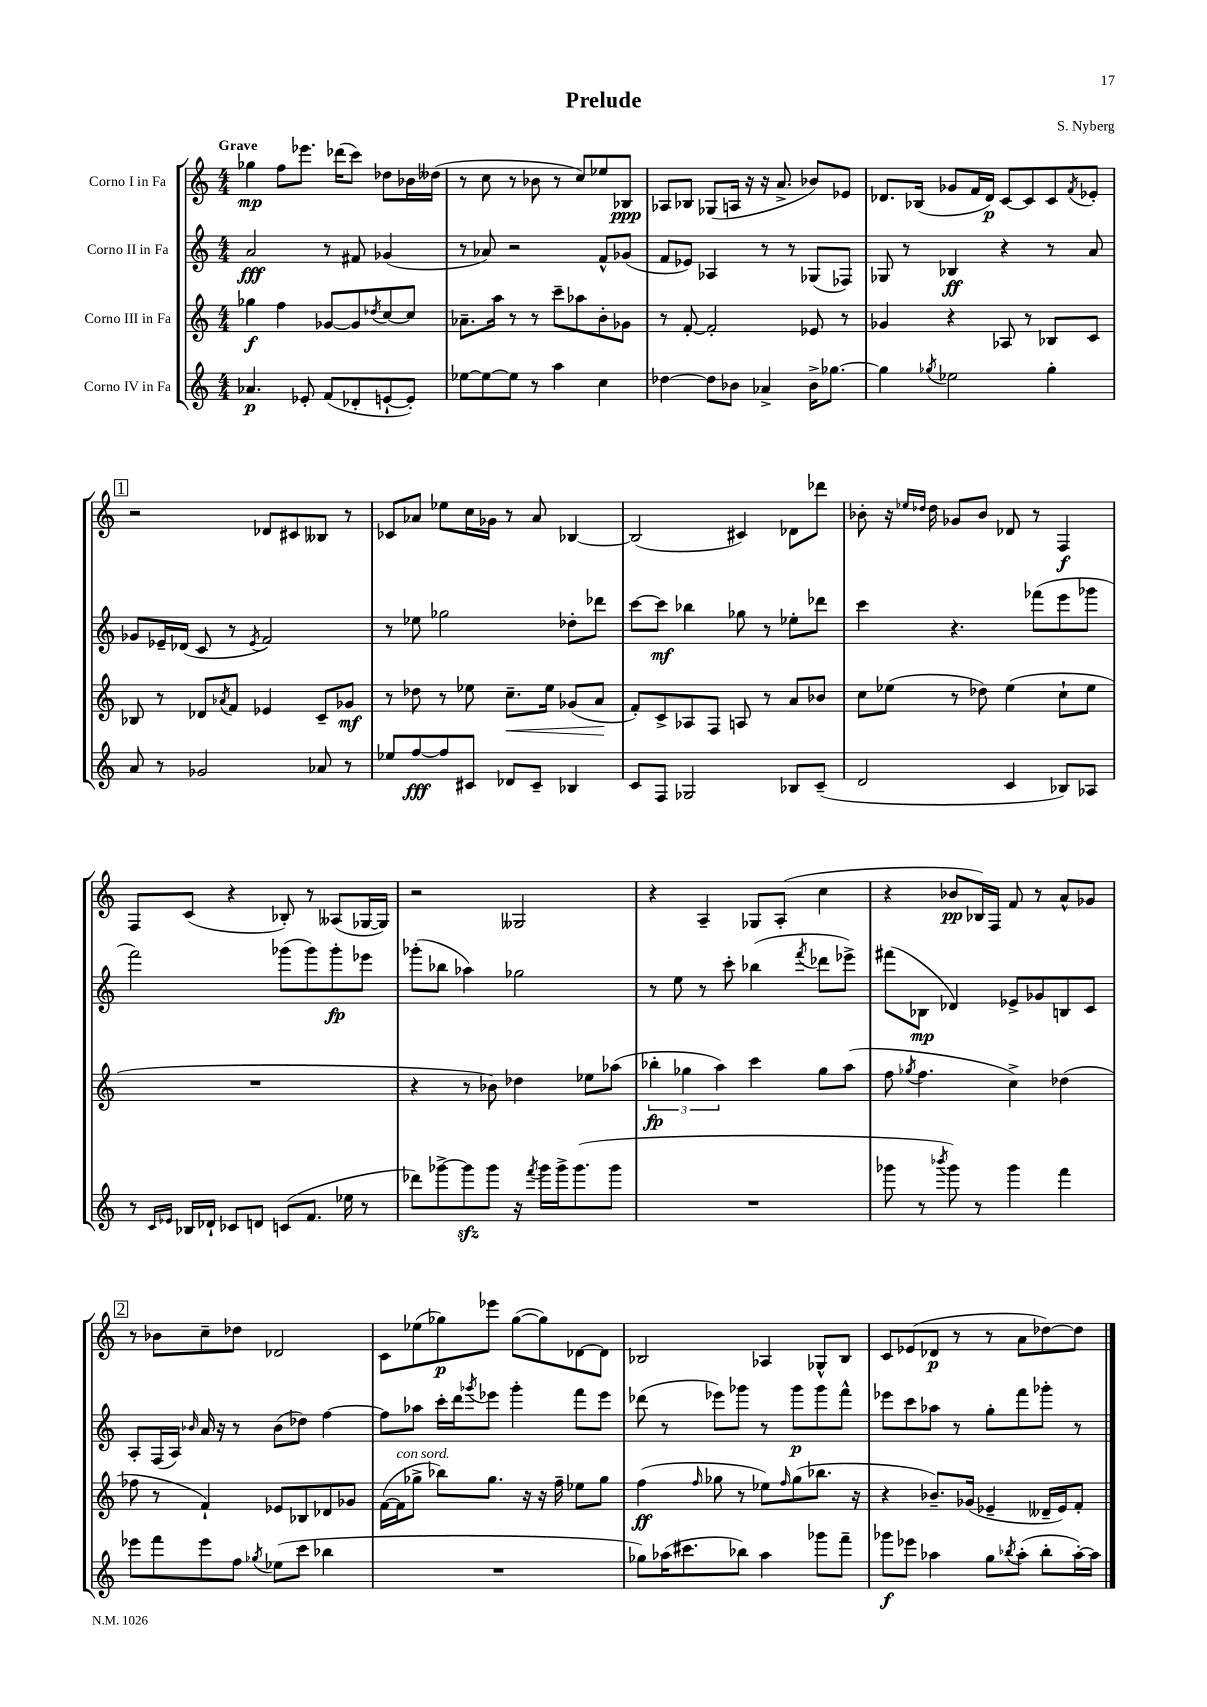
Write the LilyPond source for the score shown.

\header { title = "Prelude" composer = "S. Nyberg" }
<<
\new StaffGroup <<
\new Staff = "s0" \with { instrumentName = "Corno I in Fa" } {
    \clef treble \key c \major \numericTimeSignature \time 4/4 \tempo "Grave"
    ges''4\mp f''8 ees'''8. des'''16( c'''8) des''8 bes'16 deses''16( |
    r8 c''8 r8 bes'8 r8 c''8) ees''8 bes8\ppp |
    aes8 bes8 ges8( a16 r16 r16 a'8.-> bes'8) ees'8 |
    des'8. bes16( ges'8 f'16 des'16\p) c'8~ c'8 c'8 \acciaccatura { f'8 } ees'8-. |
    \mark \markup { \box "1" } r2 des'8 cis'8 beses8 r8 |
    ces'8 aes'8 ees''8 c''16 ges'16 r8 aes'8 bes4~ |
    bes2( cis'4) des'8 des'''8 |
    bes'8-. r16 \grace { ees''16 des''16 } des''16 ges'8 bes'8 des'8 r8 f4\f |
    f8 c'8( r4 bes8-.) r8 aeses8( ges16~ ges16) |
    r2 geses2 |
    r4 a4-- ges8 a8-.( c''4 |
    r4 bes'8\pp bes16) f16 f'8 r8 a'8-^ ges'8 |
    \mark \markup { \box "2" } r8 bes'8 c''8-- des''8 des'2 |
    c'8 ees''8( ges''8\p) ees'''8 ges''8~( ges''8) des'8~ des'8 |
    bes2 aes4 ges8-^ bes8 |
    c'8 ees'8( des'8\p r8 r8 a'8 des''8~) des''8 \bar "|." |
}
\new Staff = "s1" \with { instrumentName = "Corno II in Fa" } {
    \clef treble \key c \major \numericTimeSignature \time 4/4
    a'2\fff r8 fis'8 ges'4( |
    r8 aes'8) r2 f'8-^ ges'8( |
    f'8 ees'8) aes4 r8 r8 ges8( fes8) |
    ges8 r8 bes4\ff r4 r8 a'8 |
    \mark \markup { \box "1" } ges'8 ees'16-- des'16( c'8 r8 \acciaccatura { ees'8 } f'2) |
    r8 ees''8 ges''2 des''8-. des'''8 |
    c'''8~ c'''8\mf bes''4 ges''8 r8 ees''8-. des'''8 |
    c'''4 r4. fes'''8( e'''8 ges'''8 |
    f'''2) ges'''8( ges'''8) ges'''8-.\fp ees'''8 |
    ges'''8-.( bes''8 aes''4) ges''2 |
    r8 e''8 r8 c'''8-. bes''4( \acciaccatura { f'''8 } des'''8 ees'''8->) |
    fis'''8( bes8\mp des'4) ees'8-> ges'8 b8 c'8 |
    \mark \markup { \box "2" } a8-. f16( a16) \grace { bes'16 } a'16 r16 r8 bes'8( des''8) f''4~ |
    f''8 aes''8 c'''16-. d'''16 \acciaccatura { ges'''8 } ees'''8 ges'''4-. f'''8 ees'''8 |
    des'''8( r8 ees'''8) ges'''8 r8 ges'''8\p ges'''8 f'''8-^ |
    ees'''8 c'''8 aes''8 r8 g''8-. f'''8 ges'''8-. r8 \bar "|." |
}
\new Staff = "s2" \with { instrumentName = "Corno III in Fa" } {
    \clef treble \key c \major \numericTimeSignature \time 4/4
    ges''4\f f''4 ges'8~ ges'8 \acciaccatura { des''8 } c''8~ c''8 |
    aes'8.-- a''16 r8 r8 c'''8-- aes''8 b'8-. ges'8 |
    r8 f'8~-. f'2-. ees'8 r8 |
    ges'4 r4 aes8 r8 bes8 c'8 |
    \mark \markup { \box "1" } bes8 r8 des'8 \acciaccatura { aes'8 } f'8 ees'4 c'8-- ges'8\mf |
    r8 des''8 r8 ees''8 c''8.--\< ees''16 ges'8( a'8\! |
    f'8-.) c'8-> aes8 f8 a8 r8 a'8 bes'8 |
    c''8 ees''8( r8 des''8) ees''4( c''8-! ees''8 |
    R1 |
    r4 r8 bes'8) des''4 ees''8 aes''8( |
    \tuplet 3/2 { bes''4-.\fp ges''4 a''4) } c'''4 ges''8 a''8( |
    f''8 \acciaccatura { ges''8 } f''4. c''4->) des''4( |
    \mark \markup { \box "2" } fes''8 r8 f'4-!) ees'8 bes8 des'8 ges'8 |
    f'16~( f'16^\markup { \italic "con sord." } ges''8-> bes''8) ges''8. r16 r16 f''16-- ees''8 ges''8 |
    f''4\ff( \grace { f''16 } ges''8 r8 ees''8) \grace { f''16 } ges''8( bes''8. r16 |
    r4 bes'8.--) ges'16( ees'4-- deses'16-- ees'16) f'8-. \bar "|." |
}
\new Staff = "s3" \with { instrumentName = "Corno IV in Fa" } {
    \clef treble \key c \major \numericTimeSignature \time 4/4
    aes'4.\p ees'8-. f'8( des'8-. e'8~-! e'8-.) |
    ees''8~ ees''8~ ees''8 r8 a''4 c''4 |
    des''4~ des''8 bes'8 aes'4-> bes'16-> ges''8.~ |
    ges''4 \acciaccatura { ges''8 } ees''2 ges''4-. |
    \mark \markup { \box "1" } a'8 r8 ges'2 aes'8 r8 |
    ees''8 f''8~\fff f''8 cis'8 des'8 cis'8-- bes4 |
    c'8 f8 ges2 bes8 c'8--( |
    d'2 c'4 bes8) aes8 |
    r8 \grace { c'16 ees'16 } bes16 des'16-! ces'8 d'8 c'8( f'8. ees''16 r8 |
    des'''8) ges'''8~-> ges'''8\sfz ges'''8 r16 \acciaccatura { f'''8 } ges'''16 ges'''16-> ges'''8.( ges'''8 |
    R1 |
    ges'''8 r8 \acciaccatura { bes'''8 } ges'''8) r8 ges'''4 f'''4 |
    \mark \markup { \box "2" } ees'''8 f'''8 ees'''8 f''8 \acciaccatura { ges''8 } ees''8( c'''8 bes''4 |
    R1 |
    ges''8) aes''16( cis'''8. bes''8) aes''4 ges'''8 f'''8-- |
    ges'''8\f ees'''8 aes''4 g''8 \acciaccatura { bes''8 } aes''8-.( bes''8-. aes''16~-.) aes''16 \bar "|." |
}
>>
>>
\layout { \context { \Score \remove "Bar_number_engraver" } }
